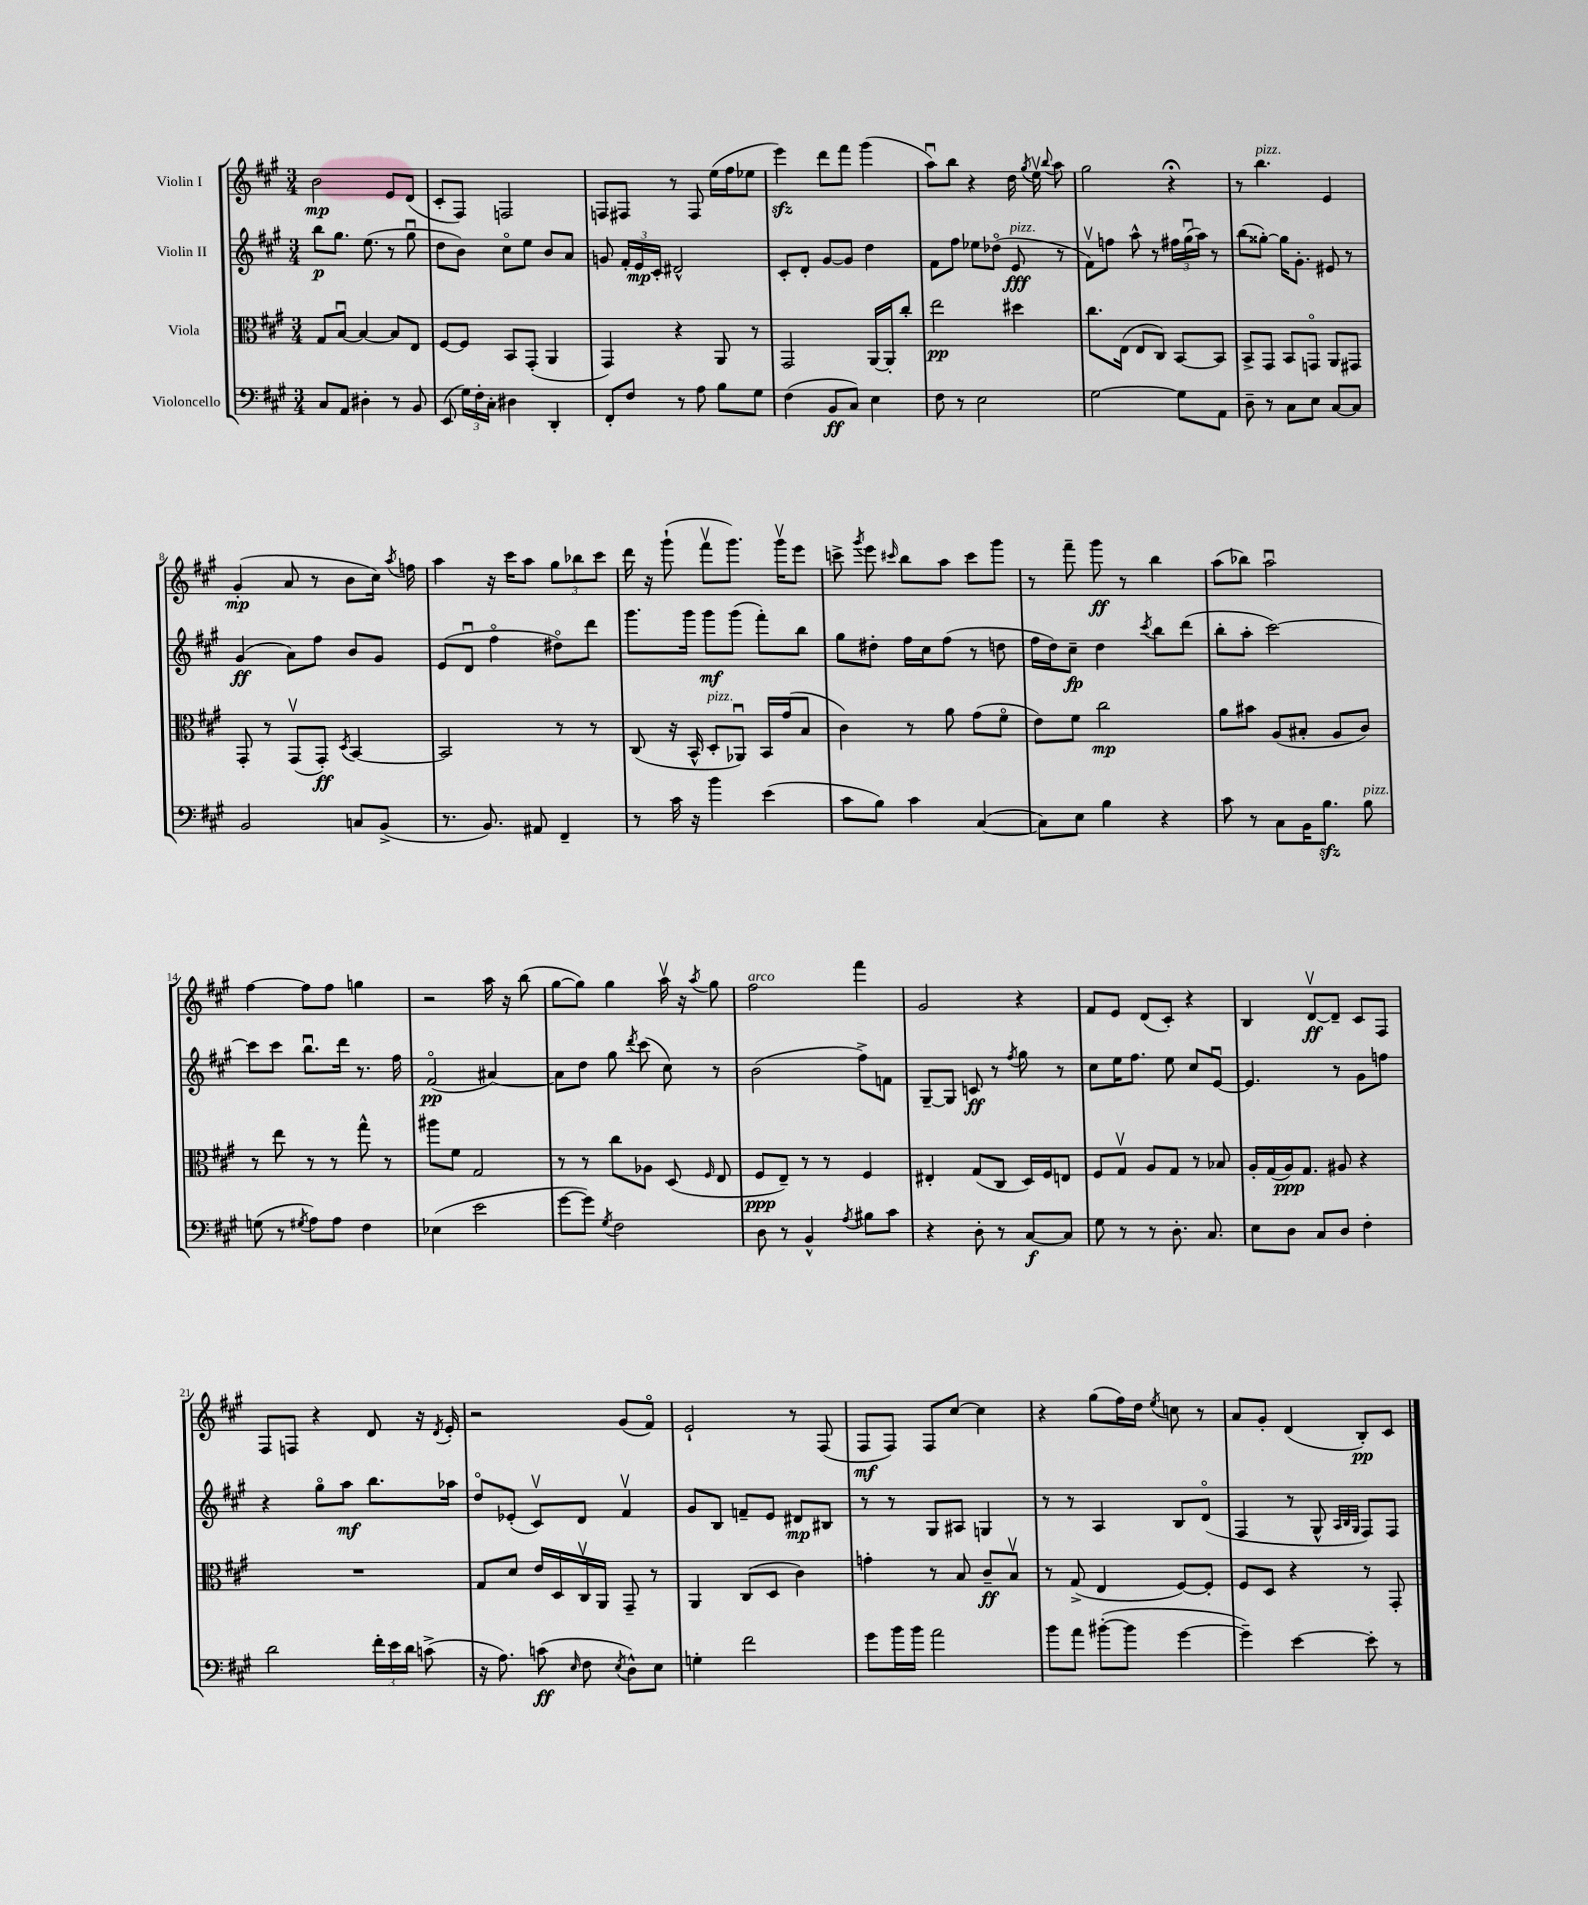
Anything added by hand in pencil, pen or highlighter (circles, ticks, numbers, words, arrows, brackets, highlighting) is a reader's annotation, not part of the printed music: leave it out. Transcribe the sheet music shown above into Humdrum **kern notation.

**kern	**dynam	**kern	**dynam	**kern	**dynam	**kern	**dynam
*part4	*part4	*part3	*part3	*part2	*part2	*part1	*part1
*staff4	*staff4	*staff3	*staff3	*staff2	*staff2	*staff1	*staff1
*I"Violoncello	*	*I"Viola	*	*I"Violin II	*	*I"Violin I	*
*clefF4	*	*clefC3	*	*clefG2	*	*clefG2	*
*k[f#c#g#]	*	*k[f#c#g#]	*	*k[f#c#g#]	*	*k[f#c#g#]	*
*M3/4	*	*M3/4	*	*M3/4	*	*M3/4	*
=1	=1	=1	=1	=1	=1	=1	=1
8C#/L	.	8G#/L	.	8bb\L	p	2b\	mp
8AA/J	.	[8Bu/J	.	8.gg#\J	.	.	.
4D#X'\	.	4B/_	.	.	.	.	.
.	.	.	.	(8.ee\	.	.	.
8r	.	8B/L]	.	8r	.	8e/L	.
8BB/	.	8E/J	.	8gg#u\	.	(8d/J	.
=2	=2	=2	=2	=2	=2	=2	=2
(8EE/	.	[8F#/L	.	8dd\L	.	8c#'/L	.
24G#\LL)	.	8F#/J]	.	8b\J)	.	8F#/J)	.
24F#'\	.	.	.	.	.	.	.
24C#'\JJ	.	.	.	.	.	.	.
4D#X\	.	8BB/L	.	8cc#\L	.	2Fn/	.
.	.	(8GG#'/J	.	8ee\J	.	.	.
4DD'/	.	4AA/	.	8b/L	.	.	.
.	.	.	.	8a/J	.	.	.
=3	=3	=3	=3	=3	=3	=3	=3
8FF#'/L	.	4GG#/)	.	8gn/	.	8Fn/L	.
8F#/J	.	.	.	24f#'/LL	.	8F#X/J	.
.	.	.	.	24e/	mp	.	.
.	.	.	.	24c#'/JJ	.	.	.
8r	.	4r	.	2d#X^^/	.	8r	.
8A\	.	.	.	.	.	8F#/	.
8B\L	.	8AA/	.	.	.	(16ee\LL	.
.	.	.	.	.	.	16ff#\J	.
8G#\J	.	8r	.	.	.	8ee-X\J	.
=4	=4	=4	=4	=4	=4	=4	=4
(4F#\	.	2GG#/	.	8c#'/L	.	4eeezz\)	.
.	.	.	.	8d'/J	.	.	.
8BB/L	ff	.	.	[8g#/L	.	8ddd\L	.
8C#/J)	.	.	.	8g#/J]	.	8fff#\J	.
4E\	.	[16AA/LL	.	4dd\	.	(4ggg#\	.
.	.	16AA'/J]	.	.	.	.	.
.	.	8cc#'/J	.	.	.	.	.
=5	=5	=5	=5	=5	=5	=5	=5
8F#\	.	2ee\	pp	8f#\L	.	8aau\L)	.
8r	.	.	.	8ff#\J	.	8bb\J	.
2E\	.	.	.	8ee-X\L	.	4r	.
.	.	.	.	(8dd-X\J	.	.	.
!	!	!	!	!LO:TX:a:i:t=pizz.	!	!	!
.	.	4dd#X\	.	8e/	fff	16dd\	.
.	.	.	.	.	.	8qgg#/	.
.	.	.	.	.	.	16eev\	.
.	.	.	.	.	.	8qqbb/	.
.	.	.	.	8r	.	8aa\	.
=6	=6	=6	=6	=6	=6	=6	=6
[2G#\	.	8.cc#\L	.	8f#v\L)	.	2gg#\	.
.	.	.	.	8ffn\J	.	.	.
.	.	(16E\Jk	.	.	.	.	.
.	.	8E/L	.	8aa^^\	.	.	.
.	.	8C#/J)	.	8r	.	.	.
8G#\L]	.	[8BB/L	.	24ff#X\LL	.	4r;<	.
.	.	.	.	(24gg#u\	.	.	.
.	.	.	.	24aa\JJ)	.	.	.
8AA\J	.	8BB/J]	.	8r	.	.	.
=7	=7	=7	=7	=7	=7	=7	=7
8D~\	.	8BB^/L	.	(8bb\L	.	8r	.
!	!	!	!	!	!	!LO:TX:a:i:t=pizz.	!
8r	.	8GG#/J	.	[8gg##X'\J)	.	4.bb\	.
8C#\L	.	8BB/L	.	16gg##\KL]	.	.	.
.	.	.	.	8.g#'\J	.	.	.
8E\J	.	8GGn/J	.	.	.	.	.
[8C#/L	.	8AA/L	.	8e#X/	.	4e/	.
8C#/J]	.	8GG#X/J	.	8r	.	.	.
!!LO:LB:g=z
=8	=8	=8	=8	=8	=8	=8	=8
2BB/	.	8GG#'/	.	(4g#/	ff	(4g#'/	mp
.	.	8r	.	.	.	.	.
.	.	(8GG#v/L	.	8a\L)	.	8a/	.
.	.	8GG#'/J)	ff	8ff#\J	.	8r	.
.	.	8qD/	.	.	.	.	.
8Cn/L	.	[4BB/	.	8b/L	.	8b\L	.
(8BB^/J	.	.	.	8g#/J	.	16cc#\Jk)	.
.	.	.	.	.	.	8qaa/	.
.	.	.	.	.	.	16ffn\	.
=9	=9	=9	=9	=9	=9	=9	=9
8.r	.	2BB/]	.	(8e/L	.	4aa\	.
.	.	.	.	8du/J	.	.	.
8.BB/)	.	.	.	.	.	.	.
.	.	.	.	4ff#\	.	16r	.
.	.	.	.	.	.	16ccc#\KL	.
8AA#X/	.	.	.	.	.	8aa\J	.
4FF#~/	.	8r	.	8dd#X\L)	.	12gg#\L	.
.	.	.	.	.	.	12bb-X\	.
.	.	8r	.	8ddd\J	.	.	.
.	.	.	.	.	.	12ccc#\J	.
=10	=10	=10	=10	=10	=10	=10	=10
8r	.	(8C#/	.	8.ggg#\L	.	16ddd\	.
.	.	.	.	.	.	16r	.
16c#\	.	16r	.	.	.	(8ggg#`\	.
16r	.	16BB^^/	.	16ggg#\Jk	.	.	.
!	!	!LO:TX:a:i:t=pizz.	!	!	!	!	!
4b\	.	8D'/L	.	8ggg#\L	mf	8fff#v\L	.
.	.	8AA-Xu/J)	.	(8ggg#\J	.	8.ggg#\J)	.
(4e\	.	16BB/LL	.	8fff#'\L)	.	.	.
.	.	(16g#/J	.	.	.	16ggg#v\KL	.
.	.	8B/J	.	8bb\J	.	8eee\J	.
=11	=11	=11	=11	=11	=11	=11	=11
8c#\L	.	4c#\)	.	8gg#\L	.	8cccn^\	.
.	.	.	.	.	.	8qggg#/	.
8B\J)	.	.	.	8dd#X'\J	.	8eee\	.
.	.	.	.	.	.	16qqccc#X/	.
4c#\	.	8r	.	16ff#\LL	.	8bb\L	.
.	.	.	.	16cc#\J	.	.	.
.	.	8a\	.	(8ff#\J	.	8aa\J	.
([4C#/	.	(8g#\L	.	8r	.	8ccc#\L	.
.	.	8f#\J	.	8ddn\	.	8ggg#\J	.
=12	=12	=12	=12	=12	=12	=12	=12
8C#\L])	.	8e\L)	.	16ff#\LL	.	8r	.
.	.	.	.	16dd\J)	.	.	.
8E\J	.	8f#\J	.	8cc#~\J	fp	8fff#~\	.
4B\	.	2cc#\	mp	4dd\	.	8ggg#\	ff
.	.	.	.	.	.	8r	.
.	.	.	.	8qccc#/	.	.	.
4r	.	.	.	8bb\L	.	4bb\	.
.	.	.	.	(8ddd\J	.	.	.
=13	=13	=13	=13	=13	=13	=13	=13
8c#\	.	8a\L	.	8bb'\L	.	(8aa\L	.
8r	.	8b#X\J	.	8aa'\J	.	8bb-X\J)	.
8C#\L	.	(8A/L	.	[2ccc#\)	.	2aau\	.
16BB\K	.	8B#X'/J	.	.	.	.	.
8.Bzz\J	.	.	.	.	.	.	.
.	.	8A/L	.	.	.	.	.
!LO:TX:a:i:t=pizz.	!	!	!	!	!	!	!
8B\	.	8c#/J)	.	.	.	.	.
!!LO:LB:g=z
=14	=14	=14	=14	=14	=14	=14	=14
(8Gn\	.	8r	.	8ccc#\L]	.	[4ff#\	.
8r	.	8ee\	.	8ccc#\J	.	.	.
8qG#X/	.	.	.	.	.	.	.
8A\L)	.	8r	.	8.bbu\L	.	8ff#\L]	.
8A\J	.	8r	.	.	.	8ff#\J	.
.	.	.	.	16ddd\Jk	.	.	.
4F#\	.	8gg#^^\	.	8.r	.	4ggn\	.
.	.	8r	.	.	.	.	.
.	.	.	.	16ff#\	.	.	.
=15	=15	=15	=15	=15	=15	=15	=15
(4E-X\	.	8aa#X\L	.	(2f#/	pp	2r	.
.	.	8f#\J	.	.	.	.	.
2e\	.	2G#/	.	.	.	.	.
.	.	.	.	[4a#X/)	.	16aa\	.
.	.	.	.	.	.	16r	.
.	.	.	.	.	.	(8bb\	.
=16	=16	=16	=16	=16	=16	=16	=16
[8g#\L	.	8r	.	8a#\L]	.	[8gg#\L	.
8g#\J])	.	8r	.	8dd\J	.	8gg#\J])	.
8qG#/	.	.	.	.	.	.	.
2F#\	.	8cc#\L	.	8gg#\	.	4gg#\	.
.	.	.	.	8qddd/	.	.	.
.	.	8A-X\J	.	(8ccc#\	.	.	.
.	.	(8D/	.	8cc#\)	.	16aav\	.
.	.	.	.	.	.	16r	.
.	.	16qqF#/	.	.	.	8qaa/	.
.	.	8E/	.	8r	.	8gg#\	.
=17	=17	=17	=17	=17	=17	=17	=17
!	!	!	!	!	!	!LO:TX:a:i:t=arco	!
8D\	.	8F#/L	ppp	(2b\	.	2ff#\	.
8r	.	8E~/J)	.	.	.	.	.
4BB^^/	.	8r	.	.	.	.	.
.	.	8r	.	.	.	.	.
8qA/	.	.	.	.	.	.	.
8B#X\L	.	4F#/	.	8ff#^\L)	.	4fff#\	.
8c#\J	.	.	.	8fn\J	.	.	.
=18	=18	=18	=18	=18	=18	=18	=18
4r	.	4E#X'/	.	[8G#~/L	.	2g#/	.
.	.	.	.	8G#/J]	.	.	.
8D'\	.	(8G#/L	.	8cn/	ff	.	.
8r	.	8C#/J	.	8r	.	.	.
.	.	.	.	8qff#/	.	.	.
[8C#/L	f	16D/LL)	.	8gg#\	.	4r	.
.	.	16F#/J	.	.	.	.	.
8C#/J]	.	8En/J	.	8r	.	.	.
=19	=19	=19	=19	=19	=19	=19	=19
8G#\	.	8F#/L	.	8cc#\L	.	8f#/L	.
8r	.	8G#v/J	.	16ee\K	.	8e/J	.
.	.	.	.	8.ff#\J	.	.	.
8r	.	8A/L	.	.	.	(8d/L	.
8.D'\	.	8G#/J	.	8ee\	.	8c#'/J)	.
.	.	8r	.	8cc#/L	.	4r	.
8.C#/	.	.	.	.	.	.	.
.	.	8B-X/	.	[8eu/J	.	.	.
=20	=20	=20	=20	=20	=20	=20	=20
8E\L	.	16A'/LL	.	4.e/]	.	4B/	.
.	.	(16G#/	.	.	.	.	.
8D\J	.	16A/J)	ppp	.	.	.	.
.	.	8.G#/J	.	.	.	.	.
8C#/L	.	.	.	.	.	[8dv/L	ff
8D/J	.	8A#X/	.	8r	.	8d~/J]	.
4F#'\	.	4r	.	8g#\L	.	8c#/L	.
.	.	.	.	8ffn\J	.	8F#/J	.
!!LO:LB:g=z
=21	=21	=21	=21	=21	=21	=21	=21
2d\	.	2.r	.	4r	.	8F#/L	.
.	.	.	.	.	.	8Fn/J	.
.	.	.	.	8gg#\L	.	4r	.
.	.	.	.	8aa\J	mf	.	.
24f#'\LL	.	.	.	8.bb\L	.	8d/	.
24e\	.	.	.	.	.	.	.
24d\JJ	.	.	.	.	.	.	.
(8cn^\	.	.	.	.	.	16r	.
.	.	.	.	.	.	8qd/	.
.	.	.	.	16aa-X\Jk	.	16e'/	.
=22	=22	=22	=22	=22	=22	=22	=22
16r	.	8G#/L	.	8dd/L	.	2r	.
8.A\)	.	.	.	.	.	.	.
.	.	8d/J	.	(8e-X'/J	.	.	.
(8cn\	ff	16e/LL	.	8c#v/L)	.	.	.
.	.	16D/	.	.	.	.	.
16qqE/	.	.	.	.	.	.	.
8F#\	.	16C#v/	.	8d/J	.	.	.
.	.	16AA/JJ	.	.	.	.	.
8qE/	.	.	.	.	.	.	.
8D^^\L)	.	8GG#~/	.	4f#v/	.	(8g#/L	.
8E\J	.	8r	.	.	.	8f#/J)	.
=23	=23	=23	=23	=23	=23	=23	=23
4Gn'\	.	4AA/	.	8g#/L	.	2e`/	.
.	.	.	.	8B/J	.	.	.
2f#\	.	(8C#/L	.	8fn~/L	.	.	.
.	.	8D/J	.	8e/J	.	.	.
.	.	4c#\)	.	8d#X/L	mp	8r	.
.	.	.	.	8B#X/J	.	(8F#/	.
=24	=24	=24	=24	=24	=24	=24	=24
8g#\L	.	4gn'\	.	8r	.	8F#/L	mf
16b\L	.	.	.	8r	.	8F#/J)	.
16b\JJ	.	.	.	.	.	.	.
2a\	.	8r	.	8G#/L	.	8F#/L	.
.	.	8B/	.	8A#X/J	.	[8cc#/J	.
.	.	8c#~/L	ff	4Gn/	.	4cc#\]	.
.	.	8Bv/J	.	.	.	.	.
=25	=25	=25	=25	=25	=25	=25	=25
8b\L	.	8r	.	8r	.	4r	.
8a\J	.	(8G#^/	.	8r	.	.	.
([8b#X'\L	.	4E/	.	4A/	.	(8gg#\L	.
8b#\J]	.	.	.	.	.	16ff#\L)	.
.	.	.	.	.	.	16dd\JJ	.
.	.	.	.	.	.	8qee/	.
[4g#\	.	[8F#/L)	.	8B/L	.	8ccn\	.
.	.	8F#'/J]	.	(8d/J	.	8r	.
=26	=26	=26	=26	=26	=26	=26	=26
4g#~\])	.	8F#/L	.	4F#/	.	8a/L	.
.	.	8D/J	.	.	.	8g#'/J	.
[4e\	.	4r	.	8r	.	(4d/	.
.	.	.	.	8G#^^/	.	.	.
.	.	.	.	32qqA/LLL	.	.	.
.	.	.	.	32qqB/	.	.	.
.	.	.	.	32qqG#/JJJ	.	.	.
8e'\]	.	8r	.	8F#/L)	.	8B'/L)	pp
8r	.	8GG#'/	.	8F#/J	.	8c#/J	.
==	==	==	==	==	==	==	==
*-	*-	*-	*-	*-	*-	*-	*-
